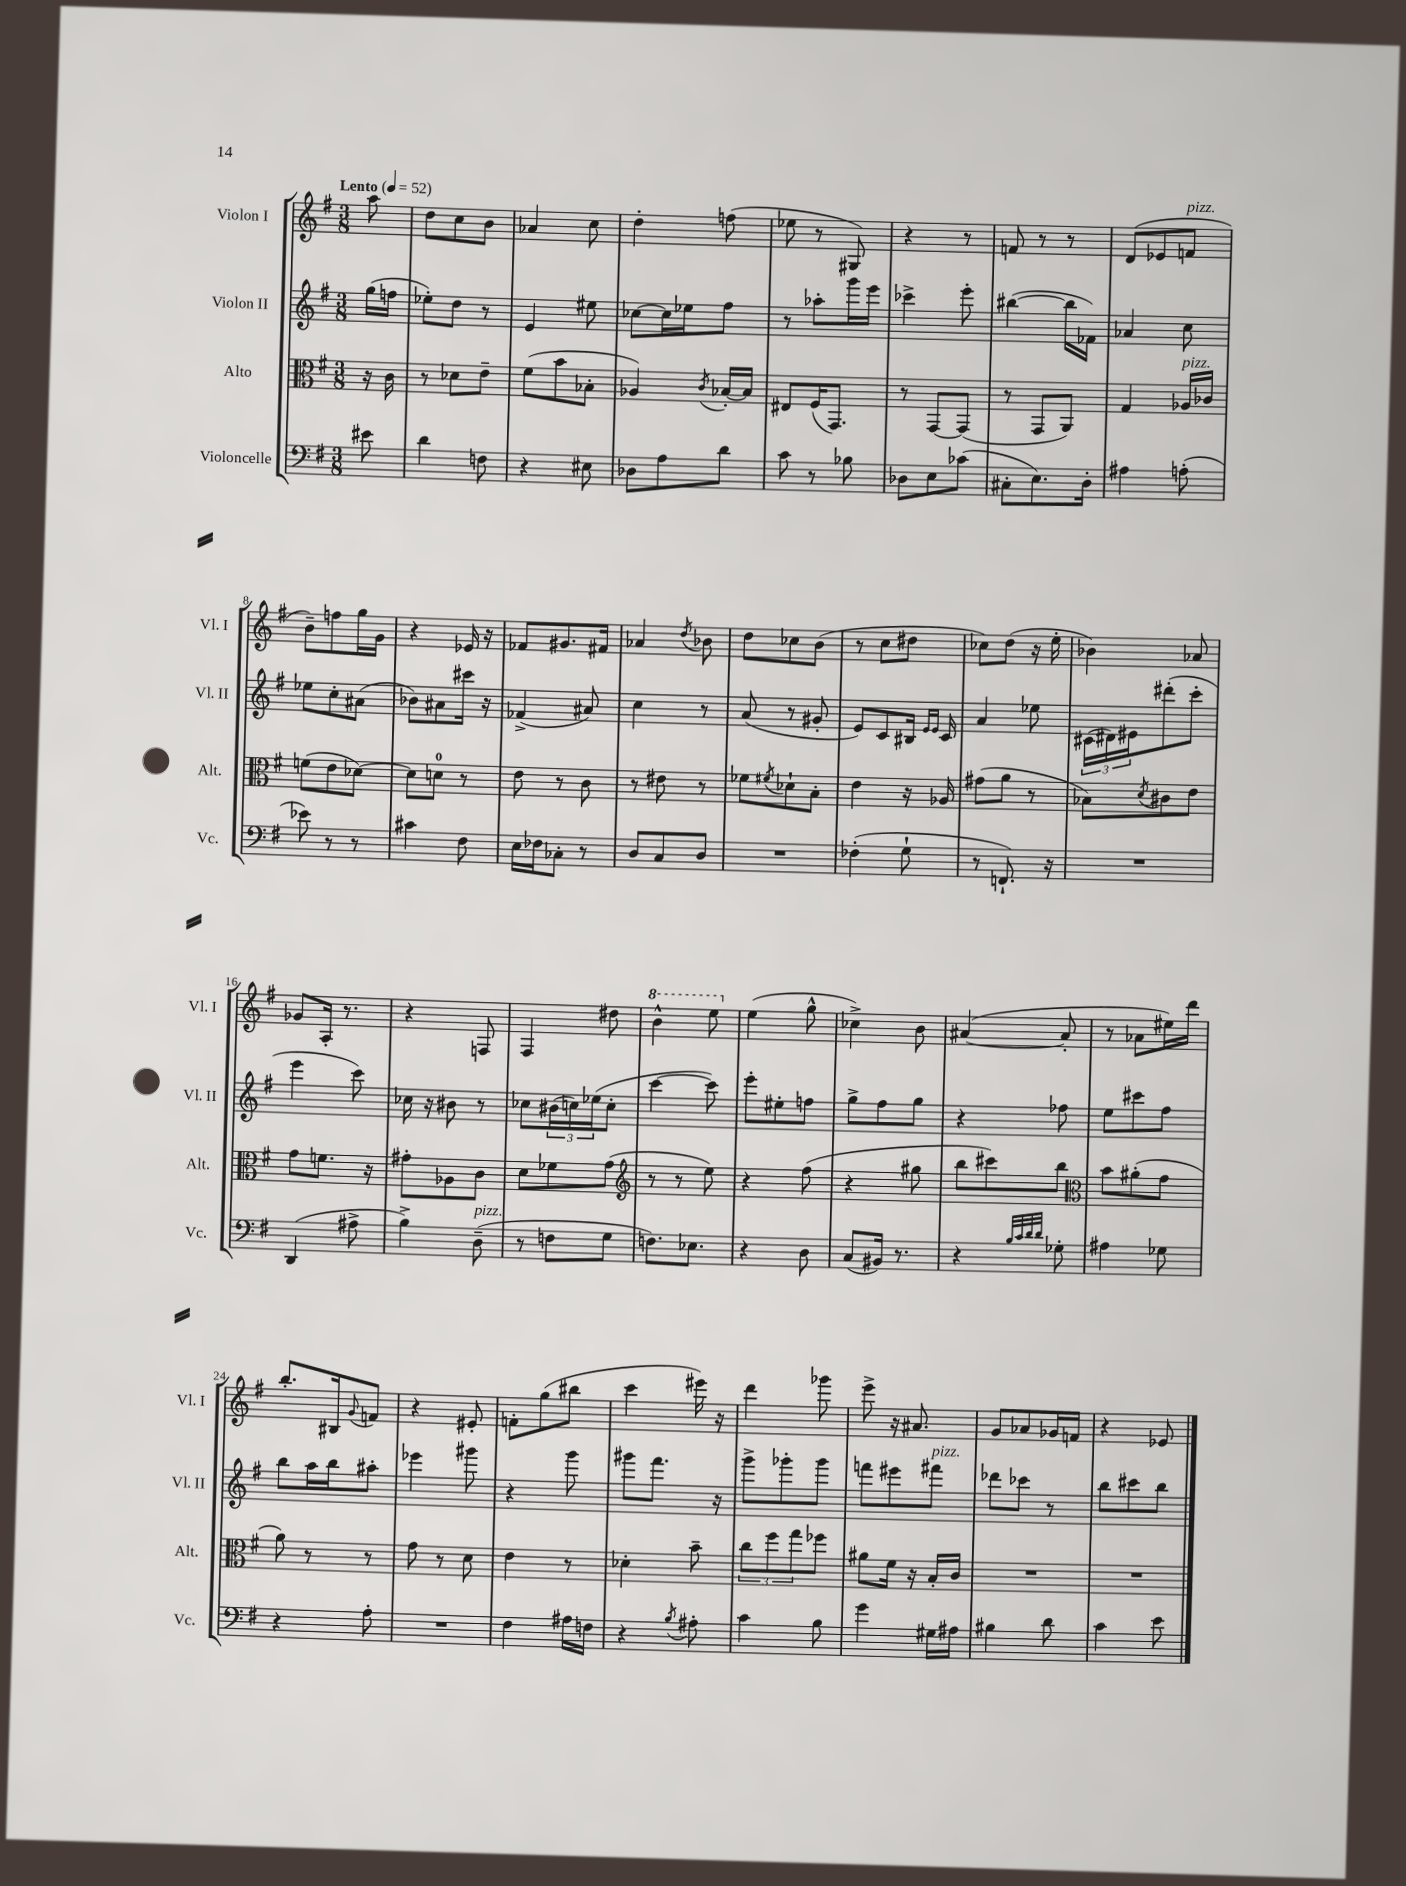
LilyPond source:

<<
\new StaffGroup <<
\new Staff = "s0" \with { instrumentName = "Violon I" shortInstrumentName = "Vl. I" } {
    \clef treble \key g \major \numericTimeSignature \time 3/8 \partial 8 \tempo "Lento" 4 = 52
    a''8 |
    d''8 c''8 b'8 |
    aes'4 c''8 |
    d''4-. f''8( |
    ees''8 r8 gis8) |
    r4 r8 |
    f'8 r8 r8 |
    d'8( ees'8 f'8^\markup { \italic "pizz." } |
    b'8--) f''8 g''16 g'16 |
    r4 ees'16 r16 |
    fes'8 gis'8. fis'16 |
    aes'4 \acciaccatura { d''8 } bes'8 |
    d''8 ces''8 b'8( |
    r8 c''8 dis''8 |
    ces''8) d''8( r16 e''16-. |
    bes'4) aes'8 |
    ges'8 a16-. r8. |
    r4 f8 |
    fis4 dis''8 |
    \ottava #1 b''4-^ e'''8 \ottava #0 |
    e''4( g''8-^ |
    ces''4->) b'8 |
    ais'4~( ais'8-. |
    r8 aes'8 eis''16) d'''16 |
    b''8.-. bis16 \appoggiatura { g'8 } f'8 |
    r4 eis'8-. |
    f'8-. g''8( bis''8 |
    c'''4 eis'''16) r16 |
    d'''4 ges'''8 |
    e'''8-> r16 ais'8. |
    g'8 aes'8 ges'16 f'16 |
    r4 ees'8 \bar "|." |
}
\new Staff = "s1" \with { instrumentName = "Violon II" shortInstrumentName = "Vl. II" } {
    \clef treble \key g \major \numericTimeSignature \time 3/8 \partial 8
    g''16( f''16 |
    ees''8-.) d''8 r8 |
    e'4 eis''8 |
    ces''8~ ces''16 ees''16 fis''8 |
    r8 aes''8-. g'''16 e'''16 |
    ces'''4-> e'''8-. |
    bis''4~( bis''16 fes'16) |
    aes'4 c''8 |
    ees''8 c''8-. ais'8( |
    bes'8) ais'8 cis'''16 r16 |
    fes'4->( ais'8) |
    c''4 r8 |
    a'8( r8 gis'8-. |
    e'8) c'8 bis16 \grace { e'16 e'16 } c'16 |
    a'4 ees''8 |
    \tuplet 3/2 { cis'16( dis'16) eis'16 } dis'''8-.( c'''8-. |
    e'''4 c'''8) |
    ces''16 r16 bis'8 r8 |
    ces''8 \tuplet 3/2 { bis'16( c''16) ees''16( } c''8-. |
    c'''4~ c'''8) |
    e'''8-. eis''8-. f''8 |
    g''8-> fis''8 g''8 |
    r4 fes''8 |
    e''8 cis'''8 fis''8 |
    b''8 a''16 b''16 ais''8-. |
    ees'''4 gis'''8 |
    r4 g'''8 |
    gis'''8 fis'''8. r16 |
    g'''8-> ges'''8-. ges'''8 |
    f'''8 eis'''8 fis'''8^\markup { \italic "pizz." } |
    des'''8 ces'''8 r8 |
    b''8 cis'''8 b''8 \bar "|." |
}
\new Staff = "s2" \with { instrumentName = "Alto" shortInstrumentName = "Alt." } {
    \clef alto \key g \major \numericTimeSignature \time 3/8 \partial 8
    r16 c'16 |
    r8 des'8 e'8-- |
    fis'8( b'8 bes8-. |
    aes4) \acciaccatura { c'8 } bes16~-. bes16 |
    eis8 fis16( g,8.) |
    r8 g,8~ g,8( |
    r8 g,8 a,8) |
    g4 aes16^\markup { \italic "pizz." } ces'16 |
    f'8( e'8 des'8~) |
    des'8 d'8-0 r8 |
    e'8 r8 c'8 |
    r8 eis'8 r8 |
    fes'8 \acciaccatura { fis'8 } des'8-! b8-. |
    e'4 r16 aes16 |
    gis'8( a'8 r8 |
    bes8) \acciaccatura { d'8 } cis'8 e'8 |
    g'8 f'8. r16 |
    gis'8-. aes8 c'8 |
    d'8 fes'8 g'8( |
    \clef treble r8 r8 e''8) |
    r4 fis''8( |
    r4 gis''8 |
    b''8 cis'''8) b''8 |
    \clef alto b'8 ais'8-.( g'8 |
    a'8) r8 r8 |
    g'8 r8 d'8 |
    e'4 r8 |
    des'4-. b'8-- |
    \tuplet 3/2 { c''8 fis''8 g''8 } fes''8 |
    ais'8 fis'16 r16 b16-. c'16 |
    R4. |
    R4. \bar "|." |
}
\new Staff = "s3" \with { instrumentName = "Violoncelle" shortInstrumentName = "Vc." } {
    \clef bass \key g \major \numericTimeSignature \time 3/8 \partial 8
    eis'8 |
    d'4 f8 |
    r4 eis8 |
    des8 a8 d'8 |
    c'8 r8 bes8 |
    des8 e8 ces'8( |
    cis8-. e8.) d16-. |
    ais4 a8-.( |
    ees'8) r8 r8 |
    cis'4 fis8 |
    e16 fes16 ces8-. r8 |
    d8 c8 d8 |
    R4. |
    fes4-.( g8-! |
    r8 f,8.-!) r16 |
    R4. |
    d,4( ais8-> |
    b4->) d8--^\markup { \italic "pizz." }( |
    r8 f8 g8 |
    f8.) ees8. |
    r4 d8 |
    c8( bis,16) r8. |
    r4 \grace { b32 c'32 d'32 d'32 } ges8-. |
    ais4 ges8 |
    r4 a8-. |
    R4. |
    fis4 ais16 f16 |
    r4 \acciaccatura { b8 } ais8-. |
    c'4 b8 |
    g'4 gis16 ais16 |
    bis4 d'8 |
    c'4 e'8 \bar "|." |
}
>>
>>
